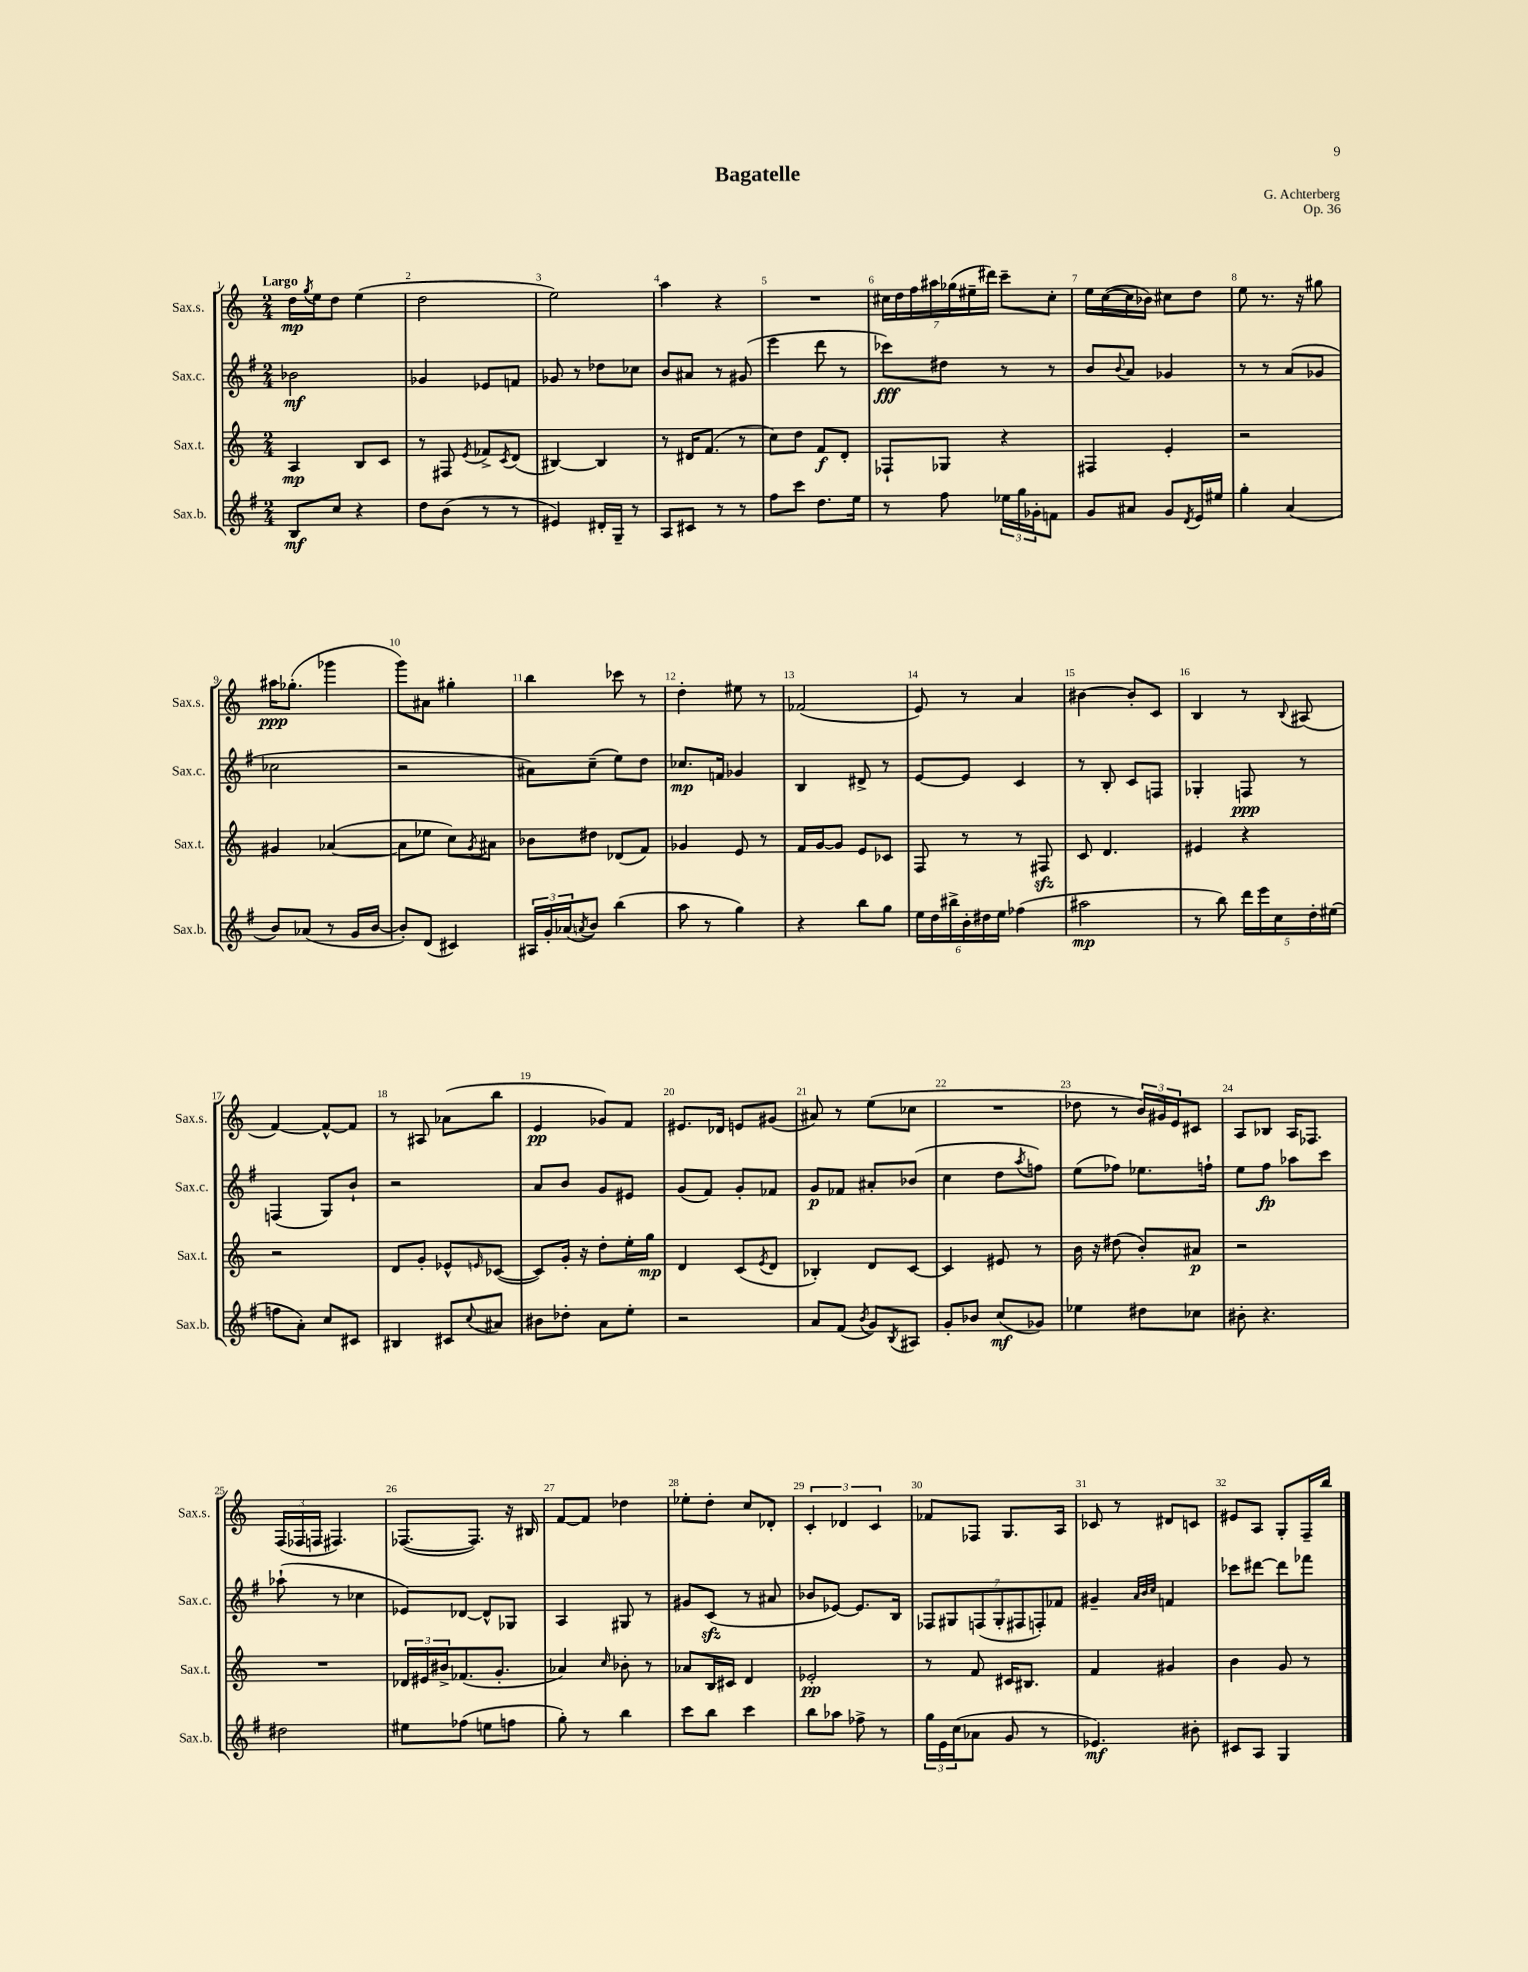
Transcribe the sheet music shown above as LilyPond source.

\header { title = "Bagatelle" composer = "G. Achterberg" opus = "Op. 36" }
<<
\new StaffGroup <<
\new Staff = "s0" \with { instrumentName = "Sax.s." shortInstrumentName = "Sax.s." } {
    \clef treble \key c \major \numericTimeSignature \time 2/4 \tempo "Largo"
    d''16\mp \acciaccatura { g''8 } e''16 d''8 e''4( |
    d''2 |
    e''2) |
    a''4 r4 |
    R2 |
    \tuplet 7/4 { cis''16 d''16 f''16 ais''16 ges''16( eis''16-- dis'''16) } c'''8-- cis''8-. |
    e''16 c''16~( c''16 bes'16) cis''8 d''8 |
    e''8 r8. r16 gis''8 |
    ais''16\ppp ges''8.-.( ges'''4 |
    g'''8) ais'8 gis''4-. |
    b''4 ces'''8 r8 |
    d''4-. eis''8 r8 |
    fes'2( |
    e'8) r8 a'4 |
    bis'4~ bis'8-. c'8 |
    b4 r8 \appoggiatura { b8 } ais8( |
    f'4~) f'8~-^ f'8 |
    r8 ais8 aes'8( b''8 |
    e'4\pp ges'8) f'8 |
    eis'8. des'16 e'8 gis'8( |
    ais'8) r8 e''8( ces''8 |
    R2 |
    des''8 r8 \tuplet 3/2 { b'16) gis'16 e'16 } cis'8 |
    a8 bes8 a16 fes8. |
    \tuplet 3/2 { f16( fes16 f16 } fis4.) |
    fes8.~( fes8.) r16 bis16 |
    f'8~ f'8 des''4 |
    ees''8-. d''8-. c''8 des'8-. |
    \tuplet 3/2 { c'4-. des'4 c'4 } |
    fes'8 fes8 g8. a16 |
    ces'8 r8 dis'8 c'8 |
    eis'8 a8 g8-. f16-- b''16 \bar "|." |
}
\new Staff = "s1" \with { instrumentName = "Sax.c." shortInstrumentName = "Sax.c." } {
    \clef treble \key g \major \numericTimeSignature \time 2/4
    bes'2\mf |
    ges'4 ees'8 f'8 |
    ges'8 r8 des''8 ces''8 |
    b'8 ais'8 r8 gis'8( |
    e'''4 d'''8 r8 |
    ces'''8\fff) dis''8 r8 r8 |
    b'8 \appoggiatura { b'8 } a'8 ges'4 |
    r8 r8 a'8( ges'8 |
    ces''2 |
    r2 |
    ais'8) c''8--( e''8) d''8 |
    ces''8.\mp f'16 ges'4 |
    b4 dis'8-> r8 |
    e'8~ e'8 c'4 |
    r8 b8-. c'8 f8 |
    ges4-. f8\ppp r8 |
    f4( g8) b'8-! |
    r2 |
    a'8 b'8 g'8 eis'8 |
    g'8( fis'8) g'8-. fes'8 |
    g'8\p fes'8 ais'8-. bes'8( |
    c''4 d''8 \acciaccatura { a''8 } f''8) |
    e''8( fes''8) ees''8. f''16-! |
    e''8 fis''8\fp aes''8 c'''8 |
    aes''8-!( r8 ces''4 |
    ees'8) des'8~ des'8-^ ges8 |
    a4 gis8 r8 |
    gis'8 c'8\sfz( r8 ais'8 |
    bes'8 ees'8~) ees'8. b16 |
    \tuplet 7/4 { fes8 gis8 f8( gis8-. fis8 f8-.) fes'8 } |
    gis'4-- \grace { a'32 b'32 c''32 } f'4 |
    ces'''8 dis'''8~ dis'''8 fes'''8 \bar "|." |
}
\new Staff = "s2" \with { instrumentName = "Sax.t." shortInstrumentName = "Sax.t." } {
    \clef treble \key c \major \numericTimeSignature \time 2/4
    a4\mp b8 c'8 |
    r8 fis8 \acciaccatura { e'8 } fes'8-> \acciaccatura { c'8 } d'8( |
    bis4~) bis4 |
    r8 dis'16 f'8.( r8 |
    c''8) d''8 f'8\f d'8-. |
    fes8-! ges8 r4 |
    fis4 e'4-. |
    r2 |
    gis'4 aes'4~( |
    aes'8 ees''8 c''8) \acciaccatura { g'8 } ais'8 |
    bes'8 dis''8 des'8( f'8) |
    ges'4 e'8 r8 |
    f'16 g'16~ g'8 e'8 ces'8 |
    f8 r8 r8 fis8\sfz |
    c'8 d'4. |
    eis'4 r4 |
    r2 |
    d'8 g'8-. ees'8-^ \grace { e'16 } ces'8~( |
    ces'8) g'16-. r16 d''8-. e''16-. g''16\mp |
    d'4 c'8( \acciaccatura { e'8 } d'8 |
    bes4-.) d'8 c'8~ |
    c'4 eis'8 r8 |
    b'16 r16 dis''8( b'8-.) ais'8\p |
    r2 |
    R2 |
    \tuplet 3/2 { des'16 eis'16 bis'16-> } fes'8.( g'8.-. |
    aes'4) \grace { c''16 } bes'8-. r8 |
    aes'8 b16 cis'16 d'4 |
    ees'2-.\pp |
    r8 f'8 cis'16 bis8. |
    f'4 gis'4 |
    b'4 g'8 r8 \bar "|." |
}
\new Staff = "s3" \with { instrumentName = "Sax.b." shortInstrumentName = "Sax.b." } {
    \clef treble \key g \major \numericTimeSignature \time 2/4
    b8\mf c''8 r4 |
    d''8 b'8( r8 r8 |
    eis'4) dis'16-. g16-- r8 |
    a8 cis'8 r8 r8 |
    fis''8 c'''8 d''8. e''16 |
    r8 fis''8 \tuplet 3/2 { ees''16 g''16 ges'16-. } f'8 |
    g'8 ais'8 g'8 \acciaccatura { d'8 } e'16 eis''16 |
    g''4-. a'4( |
    b'8) aes'8( r8 g'16 b'16~ |
    b'8-.) d'8( cis'4) |
    \tuplet 3/2 { ais16 g'16-. aes'16( } \acciaccatura { a'8 } b'8) b''4( |
    a''8 r8 g''4) |
    r4 b''8 g''8 |
    \tuplet 6/4 { e''16 d''16 bis''16-> b'16-. dis''16 e''16 } fes''4( |
    ais''2\mp |
    r8 b''8) \tuplet 5/4 { d'''16 e'''16 c''16 d''16-. eis''16( } |
    f''8 a'8-.) c''8 cis'8 |
    bis4 cis'8 \appoggiatura { c''8 } ais'8 |
    bis'8 des''8-. a'8 e''8-. |
    r2 |
    a'8 fis'8( \acciaccatura { b'8 } g'8) \acciaccatura { b8 } ais8 |
    g'8-. bes'8 c''8\mf( ges'8) |
    ees''4 dis''8 ces''8 |
    bis'8-. r4. |
    dis''2 |
    eis''8 fes''8( e''8 f''8 |
    g''8-.) r8 b''4 |
    c'''8 b''8 c'''4 |
    b''8 aes''8 fes''8-> r8 |
    \tuplet 3/2 { g''16 e'16 c''16( } aes'8 g'8 r8 |
    ees'4.\mf) bis'8-. |
    cis'8 a8 g4 \bar "|." |
}
>>
>>
\layout { \context { \Score \override BarNumber.break-visibility = ##(#f #t #t) barNumberVisibility = #all-bar-numbers-visible } }
